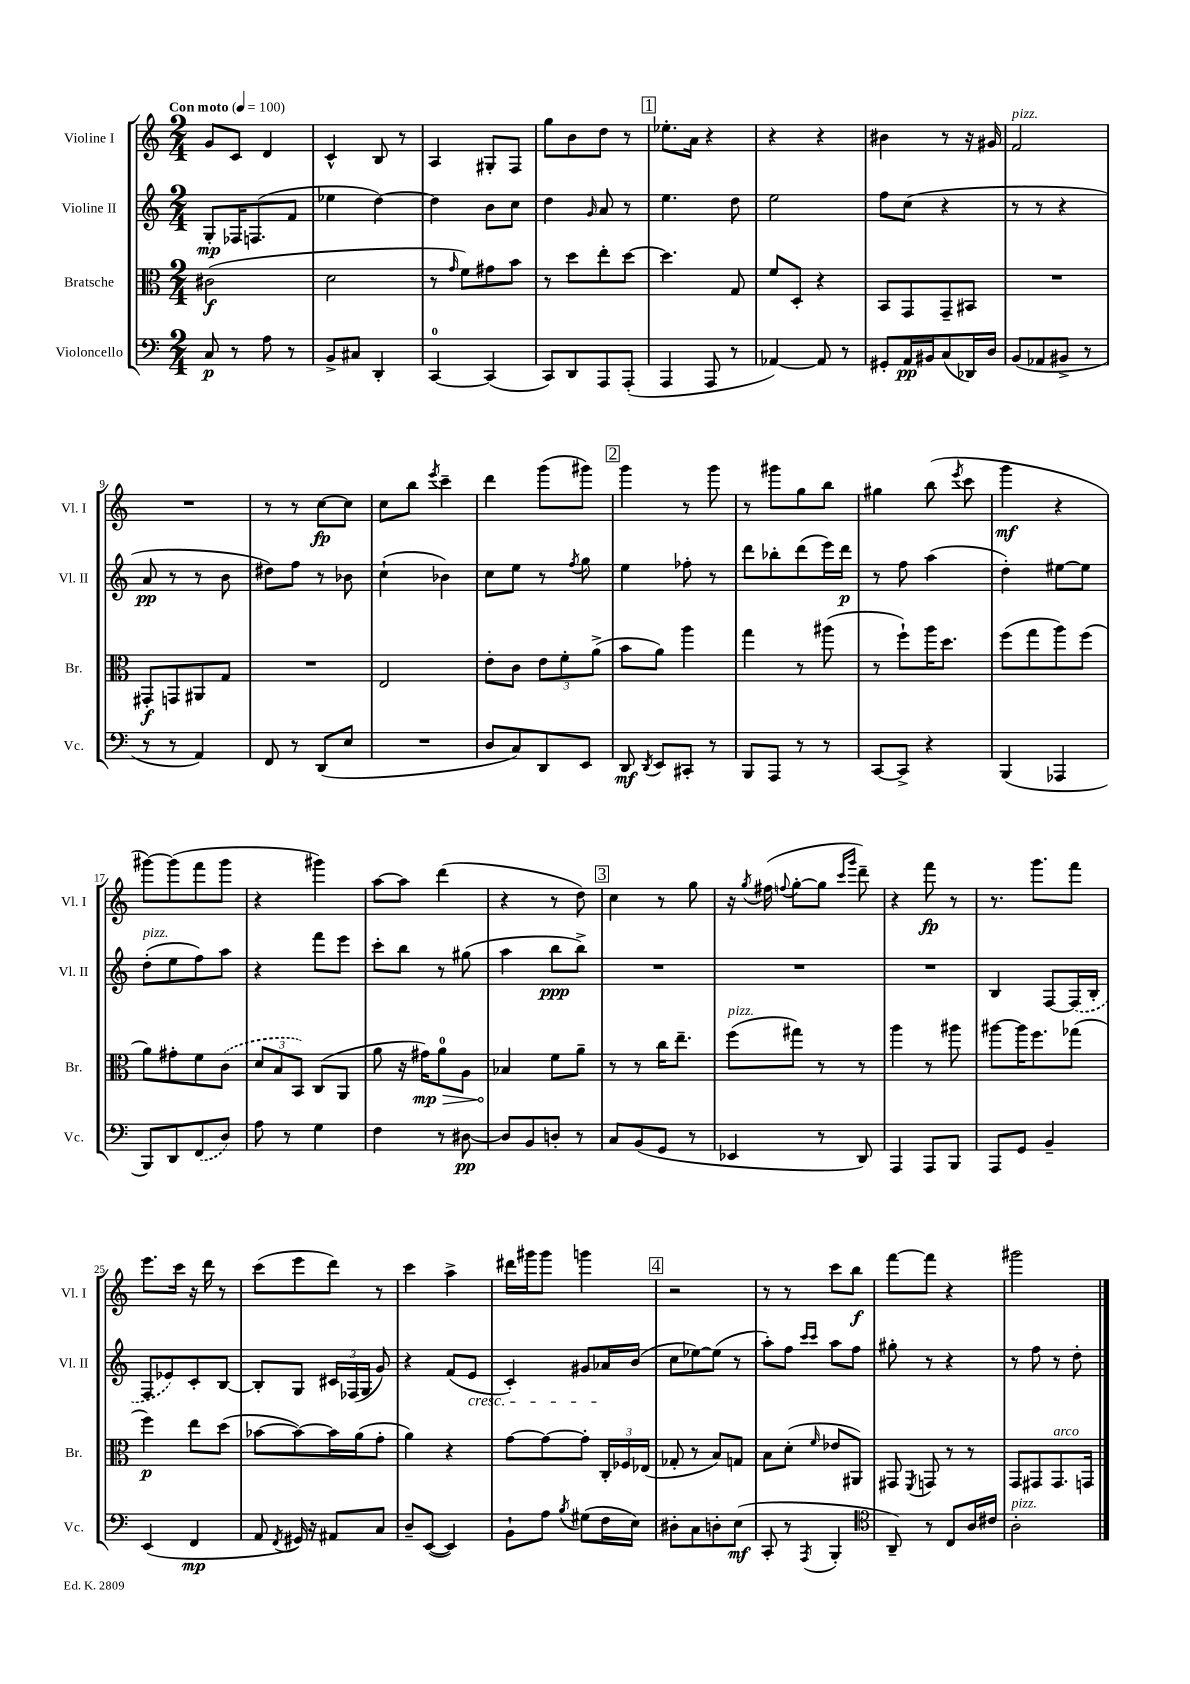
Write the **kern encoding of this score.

**kern	**dynam	**kern	**dynam	**kern	**dynam	**kern	**dynam
*part4	*part4	*part3	*part3	*part2	*part2	*part1	*part1
*staff4	*staff4	*staff3	*staff3	*staff2	*staff2	*staff1	*staff1
*I"Violoncello	*	*I"Bratsche	*	*I"Violine II	*	*I"Violine I	*
*I'Vc.	*	*I'Br.	*	*I'Vl. II	*	*I'Vl. I	*
*clefF4	*	*clefC3	*	*clefG2	*	*clefG2	*
*k[]	*	*k[]	*	*k[]	*	*k[]	*
*M2/4	*	*M2/4	*	*M2/4	*	*M2/4	*
*MM100	*	*MM100	*	*MM100	*	*MM100	*
=1	=1	=1	=1	=1	=1	=1	=1
!	!	!	!	!	!	!LO:TX:a:B:t=Con moto	!
8C/	p	(2c#X\	f	8G'/L	mp	8g/L	.
8r	.	.	.	16F-X/K	.	8c/J	.
.	.	.	.	(8.Fn/	.	.	.
8A\	.	.	.	.	.	4d/	.
8r	.	.	.	8f/J	.	.	.
=2	=2	=2	=2	=2	=2	=2	=2
8BB^/L	.	2d\	.	4ee-X\	.	4c^^/	.
8C#X/J	.	.	.	.	.	.	.
4DD'/	.	.	.	[4dd\)	.	8B/	.
.	.	.	.	.	.	8r	.
=3	=3	=3	=3	=3	=3	=3	=3
[4CC/	.	8r	.	4dd\]	.	4A/	.
.	.	16qqg/	.	.	.	.	.
.	.	8f\L)	.	.	.	.	.
(4CC/]	.	8g#X\	.	8b\L	.	8G#X'/L	.
.	.	8b\J	.	8cc\J	.	8F/J	.
=4	=4	=4	=4	=4	=4	=4	=4
8CC/L)	.	8r	.	4dd\	.	8gg\L	.
8DD/	.	8dd\L	.	.	.	8b\	.
.	.	.	.	16qqg/	.	.	.
8AAA/	.	8ee'\	.	8a/	.	8dd\J	.
(8AAA'/J	.	[8dd\J	.	8r	.	8r	.
!!LO:REH:place=s1:t=1
=5	=5	=5	=5	=5	=5	=5	=5
4AAA/	.	4.dd\]	.	4.ee\	.	8.ee-X'\L	.
.	.	.	.	.	.	16a\Jk	.
8AAA/	.	.	.	.	.	4r	.
8r	.	8G/	.	8dd\	.	.	.
=6	=6	=6	=6	=6	=6	=6	=6
[4AA-X/)	.	8f/L	.	2ee\	.	4r	.
.	.	8D'/J	.	.	.	.	.
8AA-/]	.	4r	.	.	.	4r	.
8r	.	.	.	.	.	.	.
=7	=7	=7	=7	=7	=7	=7	=7
8GG#X'/L	.	8BB/L	.	8ff\L	.	4b#X\	.
16AA/L	pp	8GG/	.	(8cc\J	.	.	.
16BB#X/J	.	.	.	.	.	.	.
(8C/	.	8GG~/	.	4r	.	8r	.
16DD-X/L)	.	8BB#X/J	.	.	.	16r	.
16D/JJ	.	.	.	.	.	16g#X/	.
=8	=8	=8	=8	=8	=8	=8	=8
!	!	!	!	!	!	!LO:TX:a:i:t=pizz.	!
(8BB/L	.	2r	.	8r	.	2f/	.
8AA-X/	.	.	.	8r	.	.	.
8BB#X^/J	.	.	.	4r	.	.	.
8r	.	.	.	.	.	.	.
!!LO:LB:g=z
=9	=9	=9	=9	=9	=9	=9	=9
8r	.	8GG#X'/L	f	8a/	pp	2r	.
8r	.	8GGn/	.	8r	.	.	.
4AA/)	.	8AA#X/	.	8r	.	.	.
.	.	8G/J	.	8b\	.	.	.
=10	=10	=10	=10	=10	=10	=10	=10
8FF/	.	2r	.	8dd#X\L)	.	8r	.
8r	.	.	.	8ff\J	.	8r	.
(8DD/L	.	.	.	8r	.	[8cc\L	fp
8E/J	.	.	.	8b-X\	.	8cc\J]	.
=11	=11	=11	=11	=11	=11	=11	=11
2r	.	2E/	.	(4cc`\	.	8cc\L	.
.	.	.	.	.	.	8bb\J	.
.	.	.	.	.	.	8qeee/	.
.	.	.	.	4b-X\)	.	4ccc~\	.
=12	=12	=12	=12	=12	=12	=12	=12
8D/L	.	8e'\L	.	8cc\L	.	4ddd\	.
8C/)	.	8c\J	.	8ee\J	.	.	.
8DD/	.	12e\L	.	8r	.	(8ggg\L	.
.	.	12f'\	.	.	.	.	.
.	.	.	.	8qff/	.	.	.
8EE/J	.	.	.	8gg\	.	8ggg#X\J)	.
.	.	(12a^\J	.	.	.	.	.
!!LO:REH:place=s1:t=2
=13	=13	=13	=13	=13	=13	=13	=13
8DD/	mf	8b\L	.	4ee\	.	4ggg\	.
8qDD/	.	.	.	.	.	.	.
8EE/L	.	8a\J)	.	.	.	.	.
8CC#X'/J	.	4aa\	.	8ff-X'\	.	8r	.
8r	.	.	.	8r	.	8ggg\	.
=14	=14	=14	=14	=14	=14	=14	=14
8BBB/L	.	4gg\	.	8ddd\L	.	8r	.
8AAA/J	.	.	.	8bb-X'\	.	8ggg#X\L	.
8r	.	8r	.	(8ddd\	.	8gg\	.
8r	.	(8aa#X\	.	16eee\L)	.	8bb\J	.
.	.	.	.	16ddd\JJ	p	.	.
=15	=15	=15	=15	=15	=15	=15	=15
[8CC/L	.	8r	.	8r	.	4gg#X\	.
8CC^/J]	.	8ff`\L)	.	8ff\	.	.	.
4r	.	16aa\K	.	(4aa\	.	(8bb\	.
.	.	8.dd\J	.	.	.	.	.
.	.	.	.	.	.	8qeee/	.
.	.	.	.	.	.	8ccc\	.
=16	=16	=16	=16	=16	=16	=16	=16
(4BBB/	.	(8ff\L	.	4dd'\)	.	4ggg\	mf
.	.	8gg\	.	.	.	.	.
4AAA-X/	.	8aa\)	.	[8ee#X\L	.	4r	.
.	.	(8ff\J	.	8ee#\J]	.	.	.
!!LO:LB:g=z
=17	=17	=17	=17	=17	=17	=17	=17
!	!	!	!	!LO:TX:a:i:t=pizz.	!	!	!
8BBB/L)	.	8a\L)	.	(8dd'\L	.	[8ggg#X\L)	.
8DD/	.	8g#X'\	.	8ee\	.	(8ggg#\]	.
(8FF/	.	8f\	.	8ff\)	.	8fff\	.
8D/J)	.	(8c\J	.	8aa\J	.	8ggg#\J	.
=18	=18	=18	=18	=18	=18	=18	=18
8A\	.	12d/L	.	4r	.	4r	.
.	.	12B/	.	.	.	.	.
8r	.	.	.	.	.	.	.
.	.	12BB/J)	.	.	.	.	.
4G\	.	(8C/L	.	8fff\L	.	4ggg#X\)	.
.	.	8AA/J	.	8eee\J	.	.	.
=19	=19	=19	=19	=19	=19	=19	=19
4F\	.	8a\	.	8ccc'\L	.	[8aa\L	.
.	.	16r	.	8bb\J	.	8aa\J]	.
!	!	!	!LO:HP:b	!	!	!	!
.	.	16g#X\KL)	> mp	.	.	.	.
8r	.	8a\	.	8r	.	(4ddd\	.
[8D#X\	pp	8A\J	.	(8gg#X\	.	.	.
=20	=20	=20	=20	=20	=20	=20	=20
8D#/L]	.	4B-X/	.	4aa\	.	4r	.
8BB/	.	.	.	.	.	.	.
8Dn'/J	.	8f\L	]	8bb\L	ppp	8r	.
8r	.	8a~\J	.	8bb^\J)	.	8dd\)	.
!!LO:REH:place=s1:t=3
=21	=21	=21	=21	=21	=21	=21	=21
8C/L	.	8r	.	2r	.	4cc\	.
(8BB/	.	8r	.	.	.	.	.
8GG/J	.	16cc\KL	.	.	.	8r	.
.	.	8.ee~\J	.	.	.	.	.
8r	.	.	.	.	.	8gg\	.
=22	=22	=22	=22	=22	=22	=22	=22
!	!	!LO:TX:a:i:t=pizz.	!	!	!	!	!
4EE-X/	.	(8ff\L	.	2r	.	16r	.
.	.	.	.	.	.	8qgg/	.
.	.	.	.	.	.	(16ff#X\	.
.	.	.	.	.	.	8qqffn/	.
.	.	8gg#X\J)	.	.	.	[8gg'\L	.
8r	.	8r	.	.	.	8gg\J]	.
.	.	.	.	.	.	16qqccc/LL	.
.	.	.	.	.	.	16qqggg/JJ	.
8DD/)	.	8r	.	.	.	8ddd~\)	.
=23	=23	=23	=23	=23	=23	=23	=23
4AAA/	.	4aa\	.	2r	.	4r	.
8AAA/L	.	8r	.	.	.	8fff\	fp
8BBB/J	.	8aa#X\	.	.	.	8r	.
=24	=24	=24	=24	=24	=24	=24	=24
8AAA/L	.	[8aa#X\L	.	4B/	.	8.r	.
8GG/J	.	16aa#\K]	.	.	.	.	.
.	.	8.ff\	.	.	.	8.ggg\L	.
4BB~/	.	.	.	[8F/L	.	.	.
.	.	(8gg-X\J	.	(16F/L]	.	8fff\J	.
.	.	.	.	16B'/JJ	.	.	.
!!LO:LB:g=z
=25	=25	=25	=25	=25	=25	=25	=25
(4EE/	.	4ff\)	p	8F/L	.	8.eee\L	.
.	.	.	.	8e-X/)	.	.	.
.	.	.	.	.	.	16ccc\Jk	.
4FF/	mp	8ee\L	.	8c'/	.	16r	.
.	.	.	.	.	.	16ddd\	.
.	.	(8dd\J	.	[8B/J	.	8r	.
=26	=26	=26	=26	=26	=26	=26	=26
8AA/	.	[8b-X\L	.	8B'/L]	.	(8ccc\L	.
8qFF/	.	.	.	.	.	.	.
16GG#X/)	.	8b-\_)	.	8G/J	.	8eee\	.
16r	.	.	.	.	.	.	.
8AA#X/L	.	16b-\L]	.	24c#X/LL	.	8ddd\J)	.
.	.	.	.	(24F-X/	.	.	.
.	.	(16a\J	.	.	.	.	.
.	.	.	.	24G/JJ	.	.	.
8C/J	.	8g'\J	.	8g/)	.	8r	.
=27	=27	=27	=27	=27	=27	=27	=27
8D~/L	.	4a\)	.	4r	.	4ccc\	.
([8EE/J	.	.	.	.	.	.	.
4EE/])	.	4r	.	(8f/L	.	4aa^\	.
!	!	!	!	!LO:TX:b:i:t=cresc.	!	!	!
.	.	.	.	8e/J	.	.	.
=28	=28	=28	=28	=28	=28	=28	=28
8BB`\L	.	[8g\L	.	4c'/)	.	16ddd#X\LL	.
.	.	.	.	.	.	16ggg#X\J	.
8A\J	.	8g\_	.	.	.	8ggg#\J	.
8qB/	.	.	.	.	.	.	.
(8G#X\L	.	8g'\J]	.	8g#X/L	.	4gggn\	.
16F\L	.	24C'/LL	.	16a-X/L	.	.	.
.	.	24F-X/	.	.	.	.	.
16E\JJ)	.	.	.	(16b/JJ	.	.	.
.	.	(24E-X/JJ	.	.	.	.	.
!!LO:REH:place=s1:t=4
=29	=29	=29	=29	=29	=29	=29	=29
8D#X'\L	.	8G-X'/	.	8cc\L	.	2r	.
8C\	.	8r	.	[8ee-X\)	.	.	.
8Dn'\	.	8B/L)	.	(8ee-\J]	.	.	.
(8E\J	mf	8Gn/J	.	8r	.	.	.
=30	=30	=30	=30	=30	=30	=30	=30
8CC'/	.	8B\L	.	8aa'\L)	.	8r	.
8r	.	(8d'\J	.	8ff\J	.	8r	.
.	.	.	.	16qqccc/LL	.	.	.
8qAAA/	.	16qqf/	.	16qqccc/JJ	.	.	.
4BBB'/	.	8e-X/L	.	8aa\L	.	8ccc\L	.
.	.	8AA#X/J)	.	8ff\J	.	8bb\J	f
=31	=31	=31	=31	=31	=31	=31	=31
*clefC4	*	*	*	*	*	*	*
8AA~/)	.	8GG#X/	.	8gg#X'\	.	[8fff\L	.
.	.	8qFF/	.	.	.	.	.
8r	.	8GGn/	.	8r	.	8fff\J]	.
8C/L	.	8r	.	4r	.	4r	.
16A/L	.	8r	.	.	.	.	.
16c#X/JJ	.	.	.	.	.	.	.
=32	=32	=32	=32	=32	=32	=32	=32
!LO:TX:a:i:t=pizz.	!	!	!	!	!	!	!
2A'\	.	8GG/L	.	8r	.	2ggg#X\	.
.	.	8GG#X/	.	8ff\	.	.	.
!	!	!LO:TX:a:i:t=arco	!	!	!	!	!
.	.	8.GG#/	.	8r	.	.	.
.	.	.	.	8dd'\	.	.	.
.	.	16GGn/Jk	.	.	.	.	.
==	==	==	==	==	==	==	==
*-	*-	*-	*-	*-	*-	*-	*-
